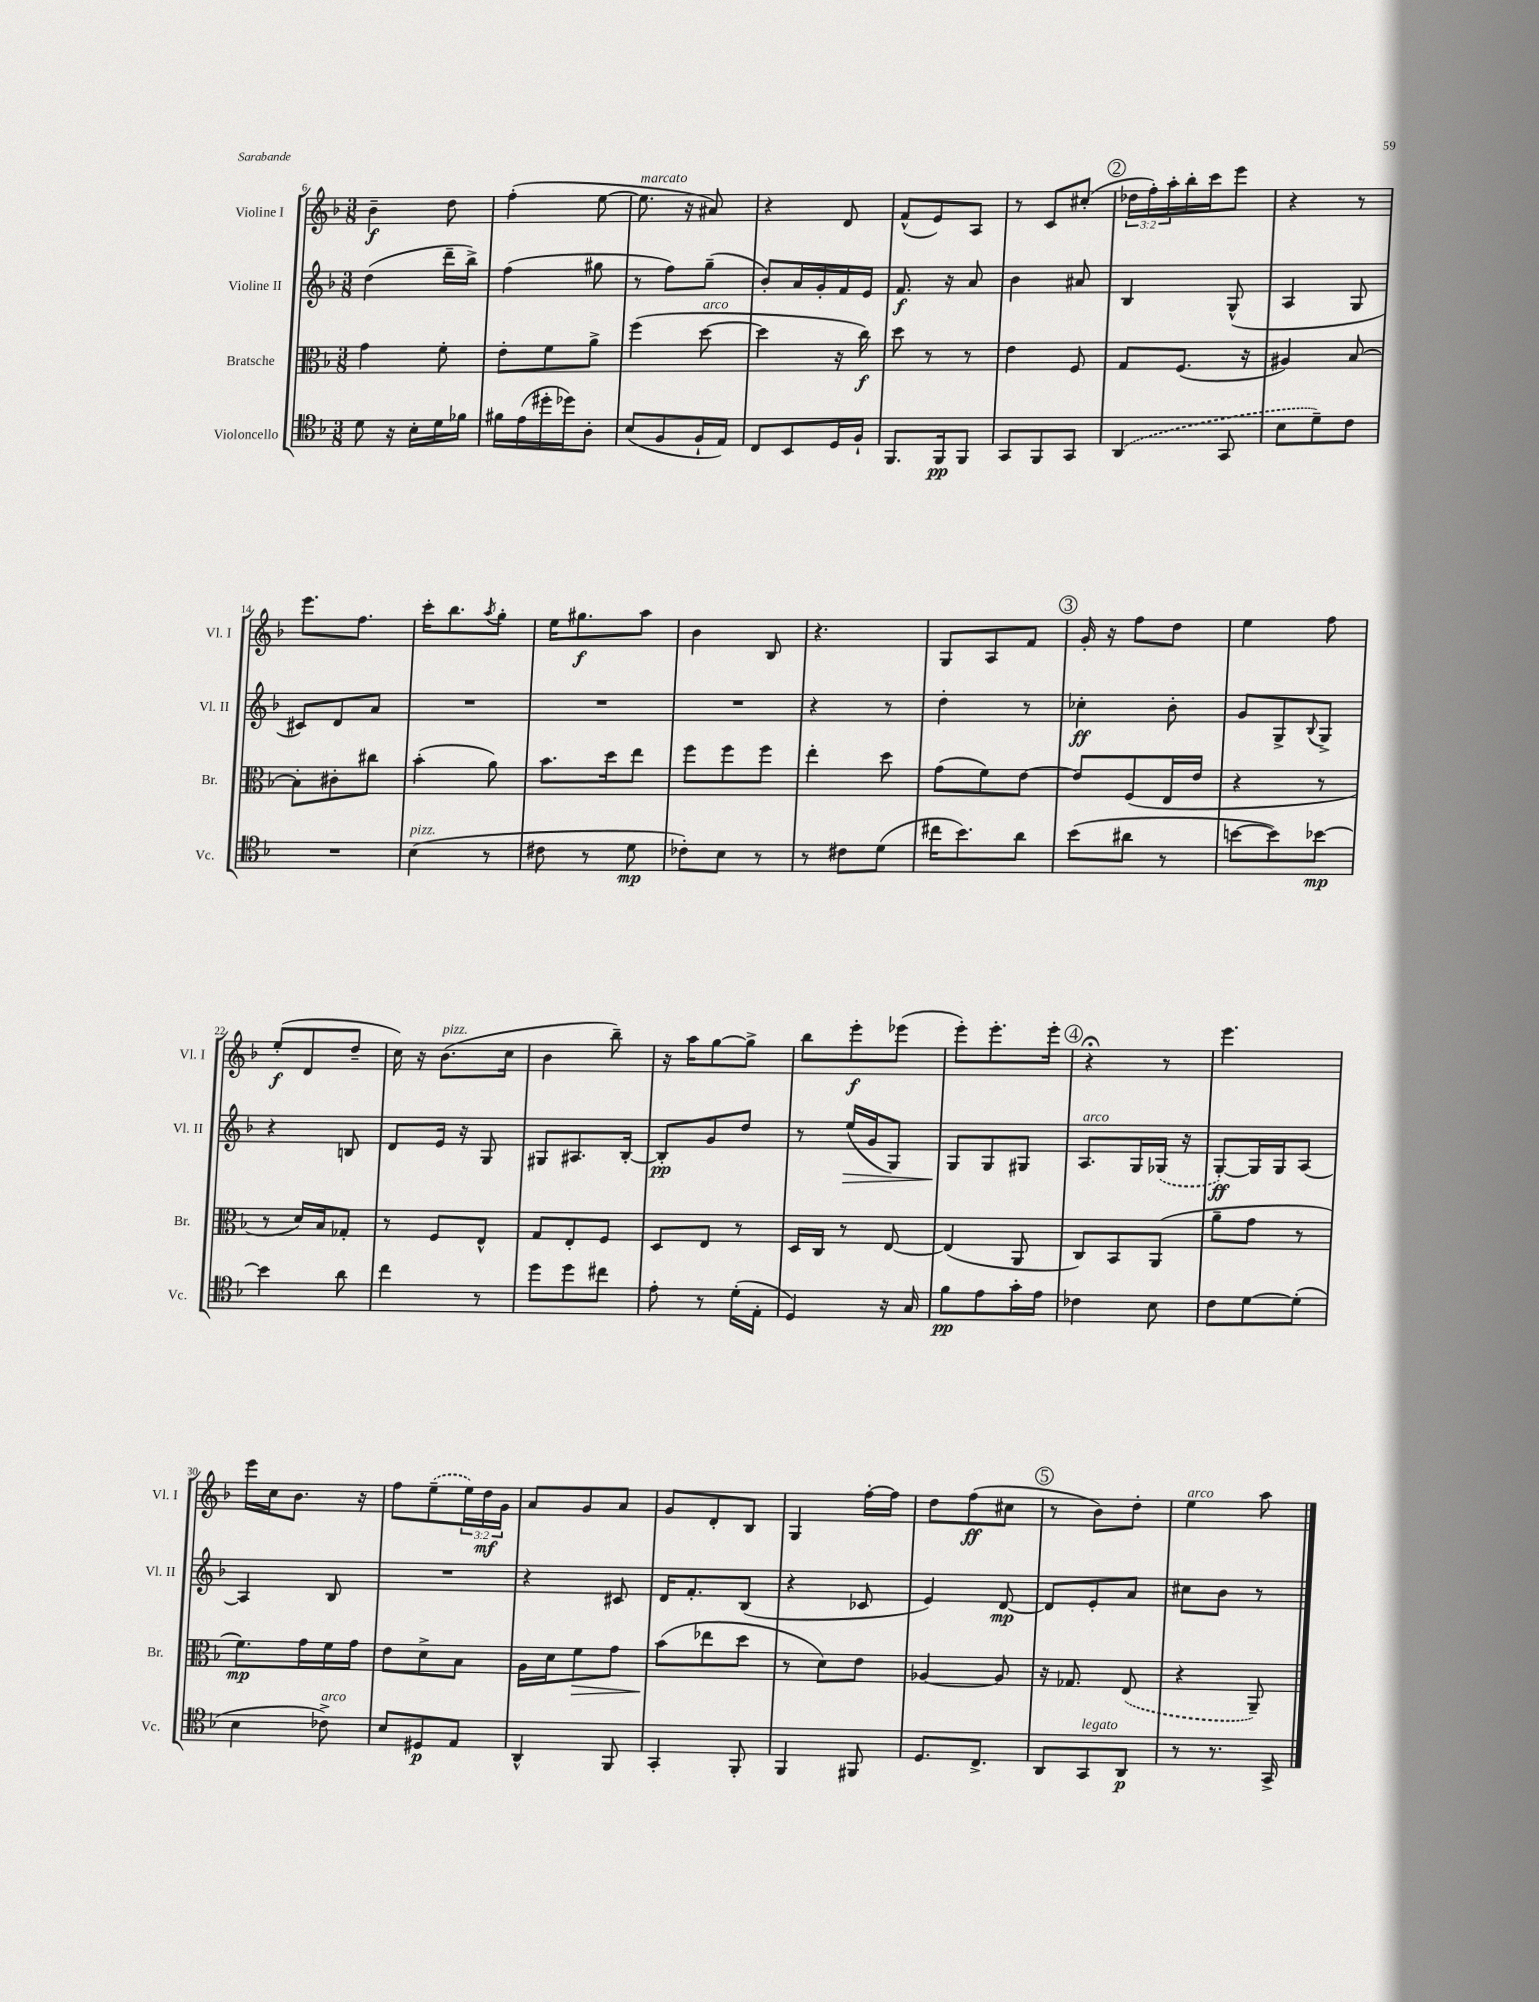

**kern	**kern	**kern	**kern
*staff4	*staff3	*staff2	*staff1
*clefC4	*clefC3	*clefG2	*clefG2
*k[b-]	*k[b-]	*k[b-]	*k[b-]
*M3/8	*M3/8	*M3/8	*M3/8
8d\	4g\	(4dd\	4b-~\
16r	.	.	.
16B-'\LL	.	.	.
16d\	8f'\	16ddd~\LL	8dd\
16f-\JJ	.	16bb-^\JJ)	.
=	=	=	=
16f#\LL	8e'\L	(4ff\	(4ff'\
(16e\	.	.	.
16dd#'\	8f\	.	.
16dd-\J)	.	.	.
8A'\J	8a^\J	8gg#\	[8ee\
=	=	=	=
(8B-/L	(4ff\	8r	8.ee\]
8F/	.	8ff\L)	.
.	.	.	16r
16F`/L	[8dd\	(8gg~\J	8a#/)
16E/JJ)	.	.	.
=	=	=	=
8C/L	4dd\]	8b-'/L)	4r
8BB-/	.	16a/L	.
.	.	16g'/	.
16D/L	16r	16f/	8d/
16F`/JJ	16cc\)	16e/JJ	.
=	=	=	=
8.FF/L	8dd\	8.f/	(8f^^/L
.	8r	.	8e/)
16FF/k	.	16r	.
8FF/J	8r	8a/	8A/J
=	=	=	=
8GG/L	4e\	4b-\	8r
8FF/	.	.	8c/L
8GG/J	8F/	8a#/	(8cc#'/J
=	=	=	=
(4AA/	8G/L	4B-/	24dd-\LL
.	.	.	24ff'\)
.	.	.	24aa'\
.	(8.F/J	.	16bb-'\
.	.	.	16ccc\J
8GG/	.	(8G^^/	8eee\J
.	16r	.	.
=	=	=	=
8B-\L	4A#/)	4A/	4r
8d~\)	.	.	.
8c\J	[8B-/	8G/	8r
=	=	=	=
4.r	8B-'\]L	8c#/L)	8.eee\L
.	8c#'\	8d/	.
.	.	.	8.ff\J
.	8cc#\J	8a/J	.
=	=	=	=
(4B-\	(4b-'\	4.r	16ccc'\LK
.	.	.	8.bb-\
.	.	.	8qaa/
8r	8a\)	.	8gg'\J
=	=	=	=
8c#\	8.b-\L	4.r	16ee\LK
.	.	.	8.gg#\
8r	.	.	.
.	16dd\k	.	.
8d\	8ee\J	.	8aa\J
=	=	=	=
8c-'\L)	8ff\L	4.r	4b-\
8B-\J	8ff\	.	.
8r	8ff\J	.	8B-/
=	=	=	=
8r	4ee'\	4r	4.r
8c#\L	.	.	.
(8d\J	8dd\	8r	.
=	=	=	=
16cc#\LK	(8g\L	4dd'\	8G/L
8.b-\)	.	.	.
.	8f\)	.	8A/
8a\J	[8e\J	8r	8f/J
=	=	=	=
(8b-\L	8e/]L	4cc-'\	16g'/
.	.	.	16r
8a#\J	(8F/	.	8ff\L
8r	16E/L	8b-'\	8dd\J
.	16e/JJ	.	.
=	=	=	=
[8b\L	4r	8g/L	4ee\
8b\])	.	8G^/	.
.	.	8qqB-/	.
[8b-\J	8r	8G^/J	8ff\
=	=	=	=
4b-\]	8r	4r	(8ee'/L
.	16d/LL)	.	8d/
.	16B-/J	.	.
8a\	8G-'/J	8B/	8dd~/J
=	=	=	=
4cc\	8r	8d/L	16cc\)
.	.	.	16r
.	8F/L	16e/Jk	(8.b-\L
.	.	16r	.
8r	8E^^/J	8G/	.
.	.	.	16cc\Jk
=	=	=	=
8dd\L	8G/L	8G#/L	4b-\
8dd\	8E'/	8.A#/	.
8cc#\J	8F/J	.	8bb-~\)
.	.	[16B-'/Jk	.
=	=	=	=
8e'\	8D/L	8B-'/]L	16r
.	.	.	16aa\LK
8r	8E/J	8g/	[8gg\
(16d'\LL	8r	8dd/J	8gg^\]J
16E'\JJ	.	.	.
=	=	=	=
4D/)	16D/LL	8r	8bb-\L
.	16C/JJ	.	.
.	8r	(16ee/LL	8eee'\
.	.	16g/J	.
16r	[8E/	8G/J)	(8eee-\J
16G/	.	.	.
=	=	=	=
8f\L	(4E/]	8G/L	8eee'\L)
8e\	.	8G/	8.eee'\
16g'\L	8AA/	8G#/J	.
16e\JJ	.	.	16eee'\Jk
=	=	=	=
4c-\	8C/L)	8.A/L	4r;
.	8BB-/	.	.
.	.	16G/L	.
8B-\	(8AA/J	(16G-/JJ	8r
.	.	16r	.
=	=	=	=
8c\L	8a~\L	[8G'/L)	4.eee\
[8d\	8g\J	16G/]L	.
.	.	16G/J	.
(8d'\]J	8r	[8A/J	.
=	=	=	=
4B-\	8.f\L)	4A/]	16eee\LL
.	.	.	16cc\J
.	.	.	8.b-\J
.	16g\L	.	.
8c-^\)	16f\	8B-/	.
.	16g\JJ	.	16r
=	=	=	=
8B-/L	8e\L	4.r	8ff\L
8D#/	8d^\	.	(8ee~\
8E/J	8B-\J	.	24ee\L)
.	.	.	24dd\
.	.	.	24g\JJ
=	=	=	=
4AA^^/	16A\LL	4r	8a/L
.	16d\J	.	.
.	8f\	.	8g/
8FF/	8g\J	8c#/	8a/J
=	=	=	=
4GG'/	(8b-\L	16d/LK	8g/L
.	.	8.f'/	.
.	8ee-\	.	8d'/
8FF'/	8dd\J	(8B-/J	8B-/J
=	=	=	=
4FF/	8r	4r	4G/
.	8d\L)	.	.
8FF#/	8e\J	8c-/	[16ff'\LL
.	.	.	16ff\]JJ
=	=	=	=
8.D/L	[4A-/	4e/)	8dd\L
.	.	.	(8ff\
8.C^/J	.	.	.
.	8A-/]	[8d/	8cc#\J
=	=	=	=
8AA/L	16r	8d/]L	8r
.	8.G-/	.	.
8GG/	.	8e'/	8b-\L)
8AA/J	(8E/	8a/J	8dd'\J
=	=	=	=
8r	4r	8cc#\L	4ee\
8.r	.	8b-\J	.
.	8AA~/)	8r	8aa\
16GG^/	.	.	.
==	==	==	==
*-	*-	*-	*-
